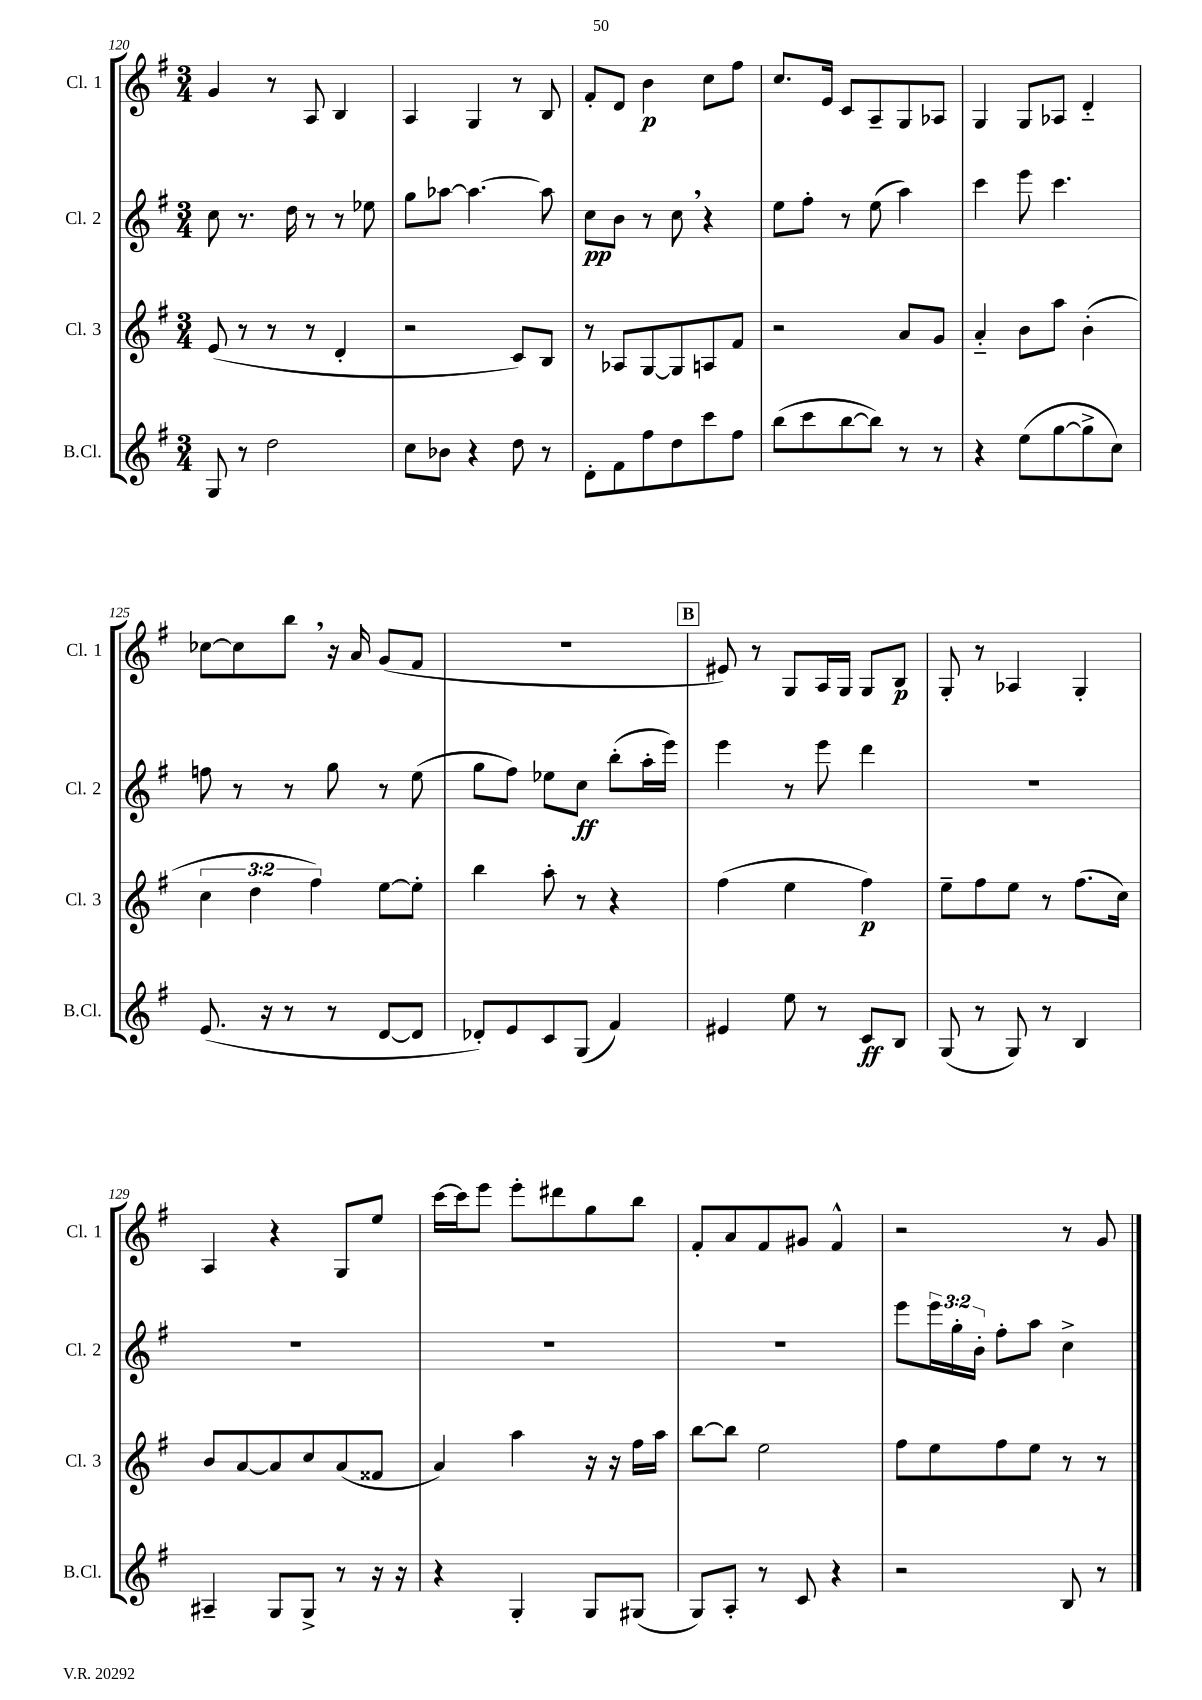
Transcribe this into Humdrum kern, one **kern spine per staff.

**kern	**dynam	**kern	**dynam	**kern	**dynam	**kern	**dynam
*part4	*part4	*part3	*part3	*part2	*part2	*part1	*part1
*staff4	*staff4	*staff3	*staff3	*staff2	*staff2	*staff1	*staff1
*I"B.Cl.	*	*I"Cl. 3	*	*I"Cl. 2	*	*I"Cl. 1	*
*I'B.Cl.	*	*I'Cl. 3	*	*I'Cl. 2	*	*I'Cl. 1	*
*clefG2	*	*clefG2	*	*clefG2	*	*clefG2	*
*k[f#]	*	*k[f#]	*	*k[f#]	*	*k[f#]	*
*M3/4	*	*M3/4	*	*M3/4	*	*M3/4	*
=120	=120	=120	=120	=120	=120	=120	=120
8G/	.	(8e/	.	8cc\	.	4g/	.
8r	.	8r	.	8.r	.	.	.
2dd\	.	8r	.	.	.	8r	.
.	.	.	.	16dd\	.	.	.
.	.	8r	.	8r	.	8A/	.
.	.	4d'/	.	8r	.	4B/	.
.	.	.	.	8ee-X\	.	.	.
=121	=121	=121	=121	=121	=121	=121	=121
8cc\L	.	2r	.	8gg\L	.	4A/	.
8b-X\J	.	.	.	[8aa-X\J	.	.	.
4r	.	.	.	4.aa-\_	.	4G/	.
8dd\	.	8c/L)	.	.	.	8r	.
8r	.	8B/J	.	8aa-\]	.	8B/	.
=122	=122	=122	=122	=122	=122	=122	=122
8d'\L	.	8r	.	8cc\L	pp	8f#'/L	.
8f#\	.	8A-X/L	.	8b\J	.	8d/J	.
8ff#\	.	[8G/	.	8r	.	4b\	p
8dd\	.	8G/]	.	8cc,\	.	.	.
8ccc\	.	8An/	.	4r	.	8cc\L	.
8ff#\J	.	8f#/J	.	.	.	8ff#\J	.
=123	=123	=123	=123	=123	=123	=123	=123
(8bb\L	.	2r	.	8ee\L	.	8.cc/L	.
8ccc\	.	.	.	8ff#'\J	.	.	.
.	.	.	.	.	.	16e/Jk	.
[8bb\	.	.	.	8r	.	8c/L	.
8bb\J])	.	.	.	(8ee\	.	8A~/	.
8r	.	8a/L	.	4aa\)	.	8G/	.
8r	.	8g/J	.	.	.	8A-X/J	.
=124	=124	=124	=124	=124	=124	=124	=124
4r	.	4a/	.	4ccc\	.	4G/	.
(8ee\L	.	8b\L	.	8eee\	.	8G/L	.
[8gg\	.	8aa\J	.	4.ccc\	.	8A-X/J	.
8gg^\]	.	(4b'\	.	.	.	4d/	.
8cc\J)	.	.	.	.	.	.	.
!!LO:LB:g=z
=125	=125	=125	=125	=125	=125	=125	=125
(8.e/	.	6cc\	.	8ffn\	.	[8cc-X\L	.
.	.	.	.	8r	.	8cc-\]	.
.	.	6dd\	.	.	.	.	.
16r	.	.	.	.	.	.	.
8r	.	.	.	8r	.	8bb,\J	.
.	.	6ff#\)	.	.	.	.	.
8r	.	.	.	8gg\	.	16r	.
.	.	.	.	.	.	16a/	.
[8d/L	.	[8ee\L	.	8r	.	(8g/L	.
8d/J]	.	8ee'\J]	.	(8ee\	.	8f#/J	.
=126	=126	=126	=126	=126	=126	=126	=126
8d-X'/L)	.	4bb\	.	8gg\L	.	2.r	.
8e/	.	.	.	8ff#\J)	.	.	.
8c/	.	8aa'\	.	8ee-X\L	.	.	.
(8G/J	.	8r	.	8cc\J	ff	.	.
4f#/)	.	4r	.	(8bb'\L	.	.	.
.	.	.	.	16aa'\L	.	.	.
.	.	.	.	16eee\JJ)	.	.	.
!!LO:REH:place=s1:t=B
=127	=127	=127	=127	=127	=127	=127	=127
4e#X/	.	(4ff#\	.	4eee\	.	8e#X/)	.
.	.	.	.	.	.	8r	.
8ee\	.	4ee\	.	8r	.	8G/L	.
8r	.	.	.	8eee\	.	16A/L	.
.	.	.	.	.	.	16G/JJ	.
8c/L	ff	4ff#\)	p	4ddd\	.	8G/L	.
8B/J	.	.	.	.	.	8B/J	p
=128	=128	=128	=128	=128	=128	=128	=128
(8G/	.	8ee~\L	.	2.r	.	8G'/	.
8r	.	8ff#\	.	.	.	8r	.
8G/)	.	8ee\J	.	.	.	4A-X/	.
8r	.	8r	.	.	.	.	.
4B/	.	(8.ff#\L	.	.	.	4G'/	.
.	.	16cc\Jk)	.	.	.	.	.
!!LO:LB:g=z
=129	=129	=129	=129	=129	=129	=129	=129
4A#X~/	.	8b/L	.	2.r	.	4A/	.
.	.	[8a/	.	.	.	.	.
8G/L	.	8a/]	.	.	.	4r	.
8G^/J	.	8cc/	.	.	.	.	.
8r	.	(8a/	.	.	.	8G/L	.
16r	.	8f##X/J	.	.	.	8ee/J	.
16r	.	.	.	.	.	.	.
=130	=130	=130	=130	=130	=130	=130	=130
4r	.	4a/)	.	2.r	.	[16ccc\LL	.
.	.	.	.	.	.	16ccc\J]	.
.	.	.	.	.	.	8eee\J	.
4G'/	.	4aa\	.	.	.	8eee'\L	.
.	.	.	.	.	.	8ddd#X\	.
8G/L	.	16r	.	.	.	8gg\	.
.	.	16r	.	.	.	.	.
(8G#X/J	.	16ff#\LL	.	.	.	8bb\J	.
.	.	16aa\JJ	.	.	.	.	.
=131	=131	=131	=131	=131	=131	=131	=131
8G/L)	.	[8bb\L	.	2.r	.	8f#'/L	.
8A'/J	.	8bb\J]	.	.	.	8a/	.
8r	.	2ee\	.	.	.	8f#/	.
8c/	.	.	.	.	.	8g#X/J	.
4r	.	.	.	.	.	4f#^^/	.
=132	=132	=132	=132	=132	=132	=132	=132
2r	.	8ff#\L	.	8eee\L	.	2r	.
.	.	8ee\	.	24eee\L	.	.	.
.	.	.	.	24gg'\	.	.	.
.	.	.	.	24b'\JJ	.	.	.
.	.	8ff#\	.	8ff#'\L	.	.	.
.	.	8ee\J	.	8aa\J	.	.	.
8B/	.	8r	.	4cc^\	.	8r	.
8r	.	8r	.	.	.	8g/	.
==	==	==	==	==	==	==	==
*-	*-	*-	*-	*-	*-	*-	*-
